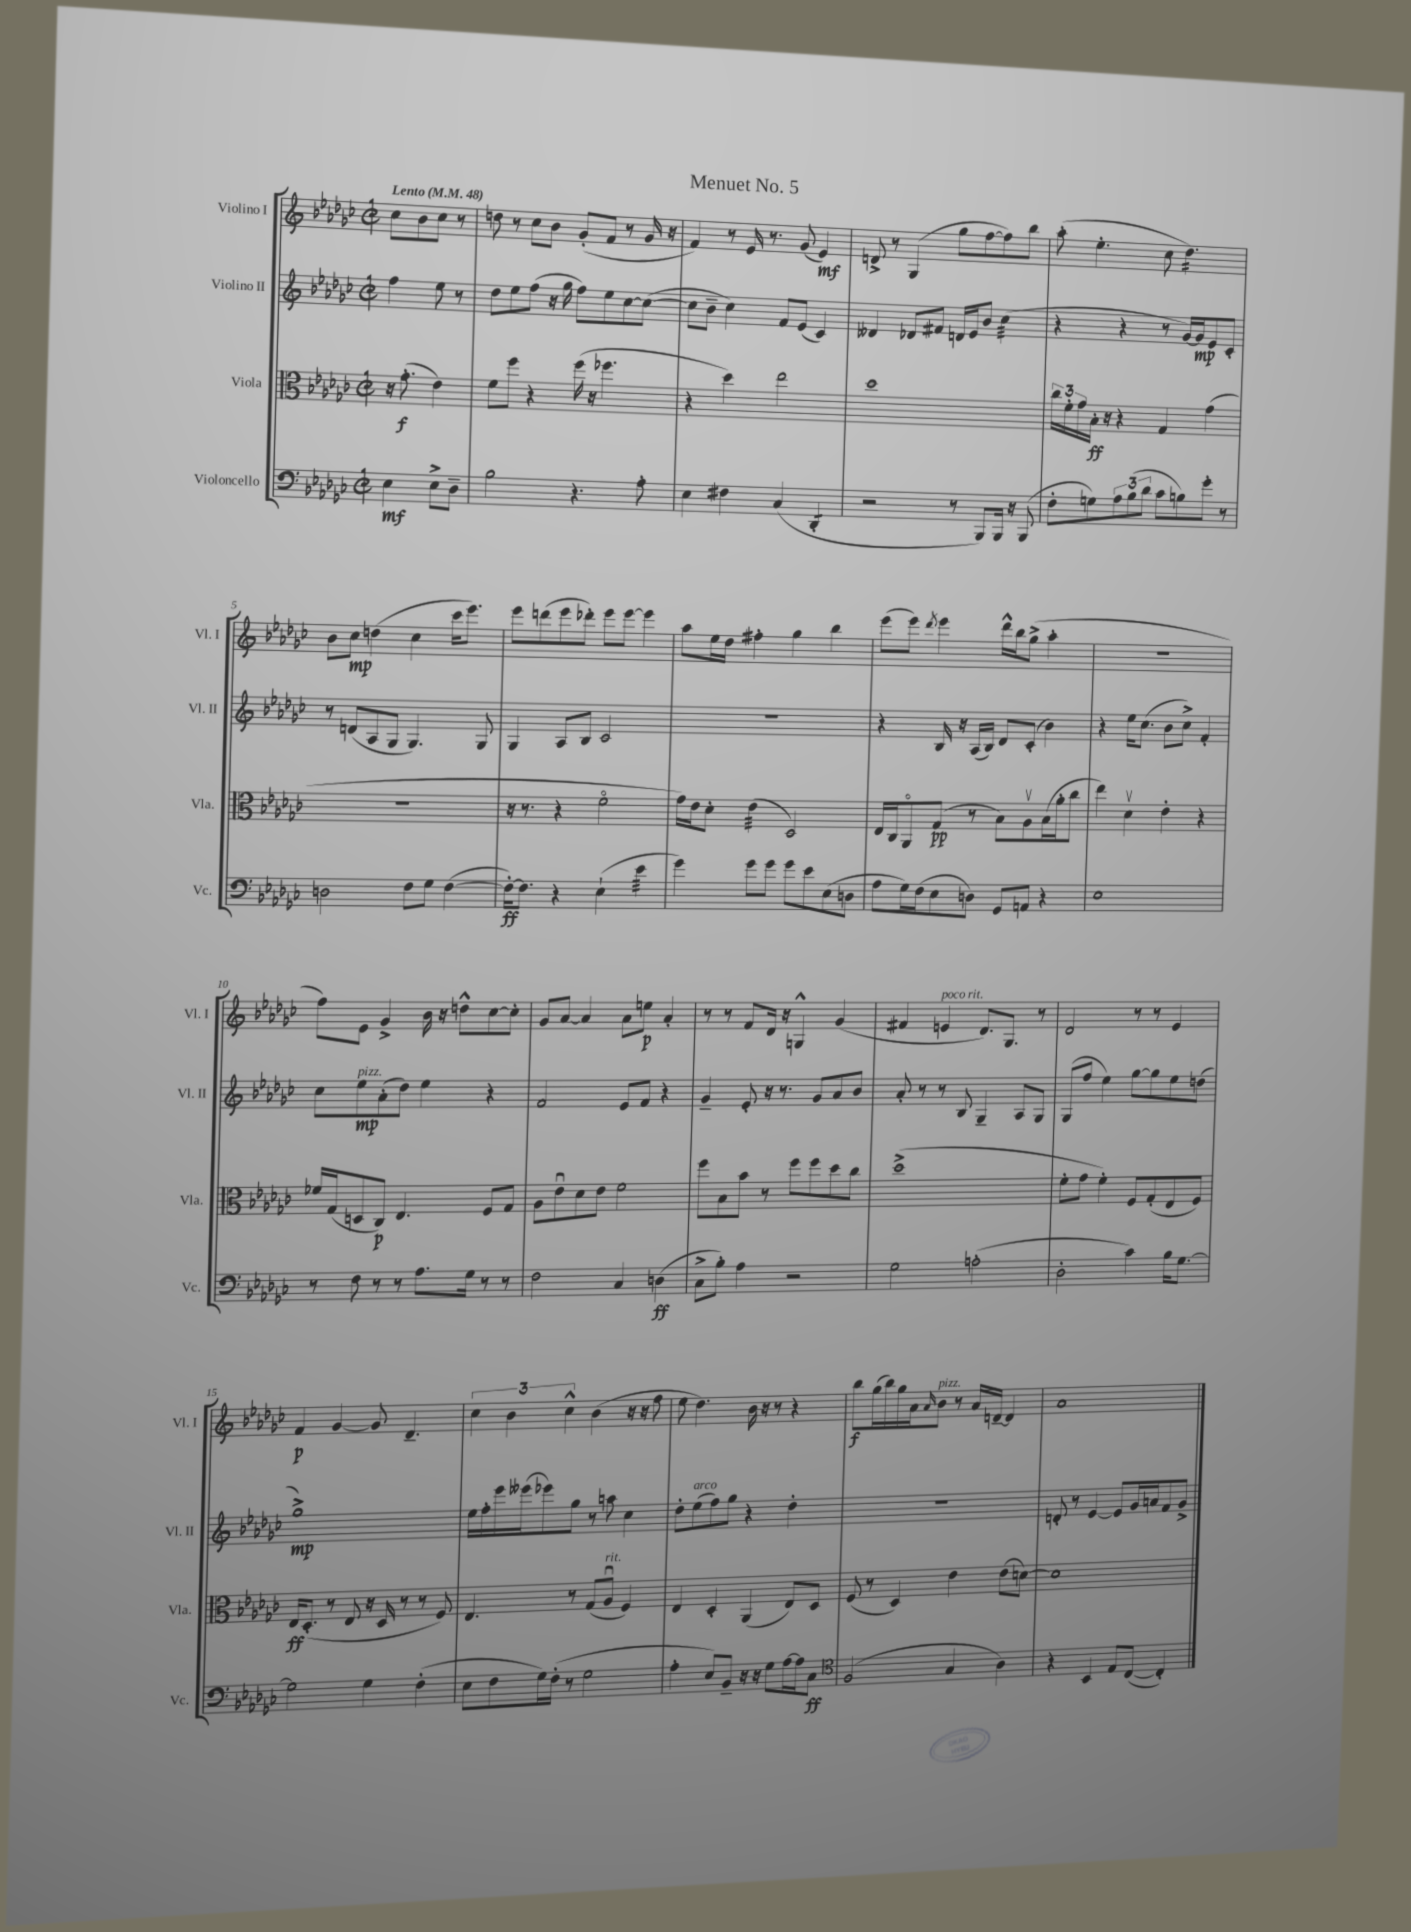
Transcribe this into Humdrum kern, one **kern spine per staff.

**kern	**kern	**kern	**kern
*staff4	*staff3	*staff2	*staff1
*clefF4	*clefC3	*clefG2	*clefG2
*k[b-e-a-d-g-c-]	*k[b-e-a-d-g-c-]	*k[b-e-a-d-g-c-]	*k[b-e-a-d-g-c-]
*M2/2	*M2/2	*M2/2	*M2/2
*met(c|)	*met(c|)	*met(c|)	*met(c|)
*MM48	*MM48	*MM48	*MM48
4E-\	16r	4ff\	8cc-\L
.	(8.g-'\	.	.
.	.	.	8b-\
8E-^\L	4e-\)	8ee-\	8cc-\J
8D-~\J	.	8r	8r
=	=	=	=
2B-\	8f\L	8dd-\L	8dd\
.	8ff\J	8ee-\	8r
.	4r	(8ff\J	8cc-\L
.	.	16r	8b-\J
.	.	16gg-\	.
4.r	(16ff\	8ff\L)	(8g-'/L
.	16r	.	.
.	4.ff-\	8ee-\	8f/J
.	.	[8cc-\	8r
8A-'\	.	(8cc-\_J	16g-/
.	.	.	16r
=	=	=	=
4E-\	4r	8cc-\]L	4f/)
.	.	8b-~\J	.
4F#\	4dd-\)	4cc-\)	8r
.	.	.	16e-/
.	.	.	8.r
(4C-/	2ee-\	8f/L	.
.	.	(8e-/J	(8g-/
4DD-'/	.	4c-/)	4e-/)
=	=	=	=
2r	1dd-	4d--/	8d^/
.	.	.	8r
.	.	8d-/L	(4G-/
.	.	8f#/J	.
8r	.	16d/LL	8gg-\L
.	.	16e-/J	.
8BBB-/L)	.	8b-/J	[8ff\
16BBB-/Jk	.	(4cc-\	8ff\])
16r	.	.	.
(8BBB-/	.	.	8bb-\J
=	=	=	=
8F'\L	24cc-\LL	4r	(8aa-'\
.	24f'\	.	.
.	24g-\	.	.
8G\)	16B-'\JJ	.	4.ee-'\
.	16r	.	.
12A-\	4r	4r	.
(12B-\	.	.	.
12d-\J	.	.	.
8c-\L	4G-/	8r	8cc-\
8B\)	.	[16g-/LL)	4.dd-\)
.	.	16g-/]J	.
8g-'\J	(4g-\	8e-/	.
8r	.	8c-'/J	.
=	=	=	=
2D\	1r	8r	8b-\L
.	.	(8d/L	8cc-\J
.	.	8A-/	(4dd\
.	.	8G-/J	.
8F\L	.	4.G-/)	4cc-\
8G-\J	.	.	.
([4F\	.	.	16ccc-\LK
.	.	.	8.eee-\J)
.	.	8G-/	.
=	=	=	=
16F'\_LK)	16r	4G-/	8eee-\L
8.F\]J	8.r	.	.
.	.	.	(8ddd\
4r	4r	8A-/L	8eee-\
.	.	8B-/J	8ddd-'\J)
(4E-`\	2fo\	2c-/	8eee-\L
.	.	.	[8eee-\J
4e-\	.	.	4eee-\]
=	=	=	=
4g-\)	16g-\LL)	1r	8aa-\L
.	16e-\J	.	.
.	8d-'\J	.	16ee-\L
.	.	.	16dd-\JJ
8g-\L	(4e-\	.	4ff#'\
8g-\J	.	.	.
8g-\L	2D-/)	.	4gg-\
8e-\	.	.	.
(8E-\	.	.	4bb-\
8D\J	.	.	.
=	=	=	=
8A-\L	16E-/LL	4r	(8eee-\L
.	16C-/J	.	.
16G-\L)	8AA-o/	.	8eee-\J)
(16F\J	.	.	.
.	.	.	8qddd-/
8E-\	(8G-/J	16B-/	4eee-\
.	.	16r	.
8D\J)	8r	(16A-/LL	.
.	.	16B-/JJ)	.
8GG-/L	8B-\L)	8d-/L	16ddd-^^\LL
.	.	.	16bb-\J
8AA/J	8A-v\	(8c-'/J	(8gg-^\J
4r	(16B-\L	4b-\)	4aa-'\
.	16a-'\J	.	.
.	8cc-\J	.	.
=	=	=	=
1E-	4ee-\)	4r	1r
.	4d-v\	16ee-\LK	.
.	.	(8.cc-\J	.
.	4e-'\	8b-\L	.
.	.	8cc-^\J)	.
.	4r	4f'/	.
=	=	=	=
8r	16f-/LL	8cc-\L	8ff\L)
.	(16G-/J	.	.
8F\	8D/	8ee-\	8e-\J
8r	8C-/J)	(8a-'\	4g-^/
8r	4.E-/	8dd-\J)	.
8.A-\L	.	4ee-\	16b-\
.	.	.	16r
.	.	.	8dd^^\L
16G-\Jk	.	.	.
8r	8F/L	4r	[8cc-\
8r	8G-/J	.	8cc-'\]J
=	=	=	=
2F\	8A-\L	2f/	8g-/L
.	8e-u\	.	[8a-/J
.	8d-\	.	4a-/]
.	8e-\J	.	.
4C-/	2f\	8e-/L	8a-\L
.	.	8f/J	8ee\J
(4D\	.	4r	4a-'/
=	=	=	=
8C-^\L	8ff\L	4g-~/	8r
8B-'\J)	8B-\	.	8r
4A-\	8b-\J	8e-'/	8f/L
.	8r	16r	16d-/Jk
.	.	8.r	16r
2r	8ff\L	.	4G^^/
.	8ff\	8g-/L	.
.	8dd-\	8a-/	(4g-/
.	8cc-\J	8b-/J	.
=	=	=	=
2G-\	(1dd-^	8a-'/	4f#/
.	.	8r	.
.	.	8r	4e/
.	.	8B-/	.
(2A'\	.	4G-~/	8.d-/L)
.	.	.	8.G-/J
.	.	8A-/L	.
.	.	8G-/J	8r
=	=	=	=
2D-'\	8f'\L	(8G-/L	2d-/
.	8g-\J	8ff/J	.
.	4f'\)	4ee-\)	.
4c-\)	8F/L	[8gg-\L	8r
.	(8G-'/	8gg-\]	8r
16B-\LK	8E-/	8ee-\	4e-/
[8.G-\J	.	.	.
.	8F/J)	(8dd\J	.
=	=	=	=
2G-\]	16E-/LK	1gg-^)	4f/
.	(8.D-'/J	.	.
.	8r	.	[4g-/
.	8E-/	.	.
4G-\	16r	.	8g-/]
.	16D-/	.	.
.	8r	.	4.d-~/
(4F'\	8r	.	.
.	8F/)	.	.
=	=	=	=
8E-\L	4.E-/	16ee-\LL	6cc-\
.	.	16ff'\	.
8F\	.	16eee-\	.
.	.	.	6b-\
.	.	(16eee--\J	.
16G-\L)	.	8eee-\)	.
(16F'\JJ	.	.	.
.	.	.	6cc-^^\
8r	8r	8gg-\J	.
2G-\	(8G-/L	8r	(4b-\
.	8A-u/J	8aa\	.
.	4F/)	4cc-\	16r
.	.	.	16r
.	.	.	8ff\
=	=	=	=
4A-'\	4E-/	8dd-'\L	8ee-\
.	.	(8ee-\	4.dd-\)
8E-/L)	4D-'/	8ff\)	.
8BB-~/J	.	8gg-\J	.
16r	(4AA-/	4r	16b-\
16r	.	.	16r
8G-\L	.	.	8r
[16A-\L	8E-/L)	4dd-'\	4r
16A-\]J	.	.	.
8C-\J	8D-/J	.	.
=	=	=	=
*clefC4	*	*	*
(2F/	(8F/	1r	8bb-\L
.	8r	.	(16gg-\L
.	.	.	16bb-\)
.	4D-/)	.	16gg-\
.	.	.	16a-\J
.	.	.	16qqa-/
.	.	.	8b-\J
4G-/	4e-\	.	8r
.	.	.	16a-/LL
.	.	.	[16d~/JJ
4A-\)	(8e-\L	.	4d/]
.	[8d\J)	.	.
=	=	=	=
4r	1d]	8d'/	1a-
.	.	8r	.
4BB-/	.	[4e-/	.
8E-/L	.	8e-/]L	.
([8C-/J	.	16g-/L	.
.	.	16a/J	.
4C-'/])	.	8f/	.
.	.	8g-^/J	.
==	==	==	==
*-	*-	*-	*-
